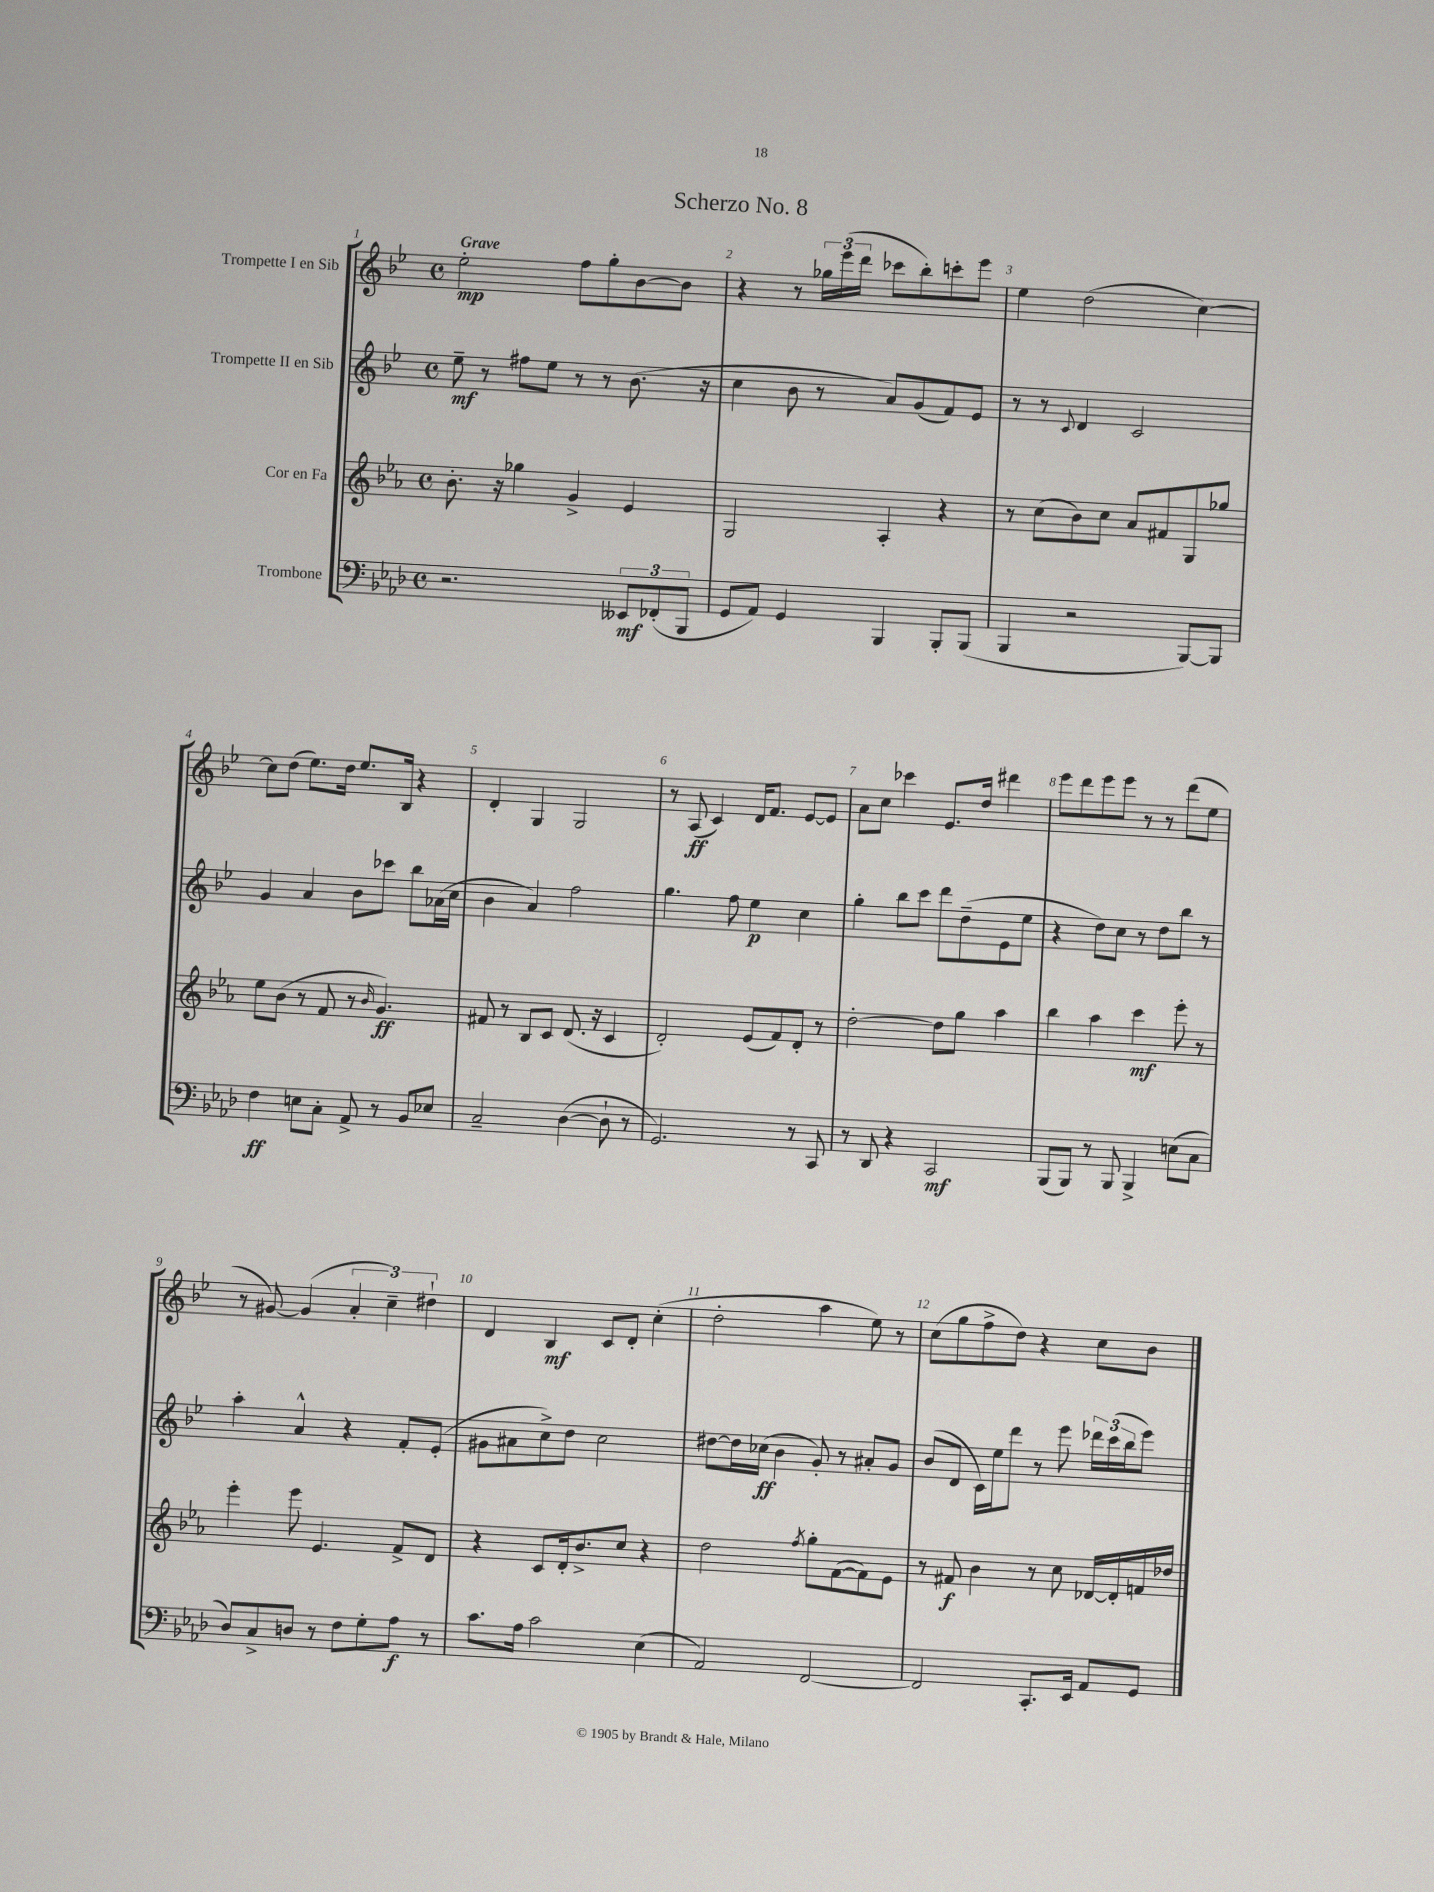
\header { title = "Scherzo No. 8" }
<<
\new StaffGroup <<
\new Staff = "s0" \with { instrumentName = "Trompette I en Sib" } {
    \clef treble \key bes \major \defaultTimeSignature \time 4/4 \tempo "Grave"
    ees''2-.\mp f''8 g''8-. bes'8~ bes'8 |
    r4 r8 \tuplet 3/2 { ges''16 ees'''16( d'''16 } ces'''8 bes''8-.) c'''8-. ees'''8 |
    ees''4 d''2( c''4~) |
    c''8 d''8( ees''8.) d''16 ees''8. bes16 r4 |
    d'4-. g4 g2 |
    r8 a8\ff( c'4) d'16 f'8. ees'8~ ees'8 |
    a'8 c''8 ces'''4 ees'8. d''16 dis'''4 |
    ees'''8 d'''8 ees'''8 ees'''8 r8 r8 d'''8( ees''8 |
    r8 gis'8~) gis'4( \tuplet 3/2 { a'4-. c''4--) dis''4-! } |
    d'4 bes4\mf c'8 d'8-. c''4-.( |
    d''2-. a''4 ees''8) r8 |
    c''8( g''8 f''8-> d''8) r4 c''8 bes'8 \bar "|." |
}
\new Staff = "s1" \with { instrumentName = "Trompette II en Sib" } {
    \clef treble \key bes \major \defaultTimeSignature \time 4/4
    ees''8--\mf r8 fis''8 ees''8 r8 r8 bes'8.( r16 |
    c''4 bes'8 r8 a'8) g'8( f'8) ees'8 |
    r8 r8 \appoggiatura { c'8 } d'4 c'2 |
    g'4 a'4 bes'8 ces'''8 bes''8 aes'16( c''16 |
    bes'4 a'4) f''2 |
    g''4. f''8 ees''4\p c''4 |
    g''4-. bes''8 c'''8 d'''8 d''8--( ees'8 ees''8 |
    r4 d''8) c''8 r8 d''8 bes''8 r8 |
    a''4-. a'4-^ r4 f'8-. ees'8-.( |
    gis'8 ais'8 c''8->) d''8 c''2 |
    dis''8~ dis''16 ces''16\ff( bes'4 g'8-.) r8 ais'8-. g'8 |
    bes'8( d'8 c'16) ees''16 d'''8 r8 ees'''8 \tuplet 3/2 { des'''16 c'''16( bes''16 } ees'''8) \bar "|." |
}
\new Staff = "s2" \with { instrumentName = "Cor en Fa" } {
    \clef treble \key ees \major \defaultTimeSignature \time 4/4
    bes'8.-. r16 ges''4 g'4-> ees'4 |
    g2 aes4-. r4 |
    r8 c''8( bes'8) c''8 aes'8 fis'8 g8 ges''8 |
    ees''8 bes'8( r8 f'8 r8 \grace { bes'16 } g'4.\ff) |
    fis'8 r8 bes8 c'8 d'8.( r16 c'4 |
    d'2-.) ees'8( f'8) d'8-. r8 |
    d''2~-. d''8 g''8 aes''4 |
    bes''4 aes''4 c'''4\mf ees'''8-. r8 |
    ees'''4-. ees'''8 ees'4. f'8-> d'8 |
    r4 c'8 d'16-. bes'8.-> c''8 r4 |
    d''2 \acciaccatura { f''8 } g''8-. f'8~( f'8) ees'8 |
    r8 fis'8\f bes'4 r8 c''8 des'16~ des'16-. f'16 des''16 \bar "|." |
}
\new Staff = "s3" \with { instrumentName = "Trombone" } {
    \clef bass \key aes \major \defaultTimeSignature \time 4/4
    r2. \tuplet 3/2 { eeses,8\mf fes,8-.( bes,,8 } |
    g,8 aes,8) g,4 bes,,4 bes,,8-. bes,,8( |
    bes,,4 r2 bes,,8~) bes,,8 |
    f4\ff e8 c8-. aes,8-> r8 bes,8 ees8 |
    c2-- des4~( des8-! r8 |
    g,2.) r8 c,8 |
    r8 des,8 r4 c,2\mf |
    bes,,8( bes,,8) r8 bes,,8 bes,,4-> e8( c8 |
    des8) c8-> d8 r8 f8 g8-. aes8\f r8 |
    c'8. aes16 c'2 ees4( |
    aes,2) f,2~ |
    f,2 c,8.-. ees,16 aes,8 g,8 \bar "|." |
}
>>
>>
\layout { \context { \Score \override BarNumber.break-visibility = ##(#f #t #t) barNumberVisibility = #all-bar-numbers-visible } }
